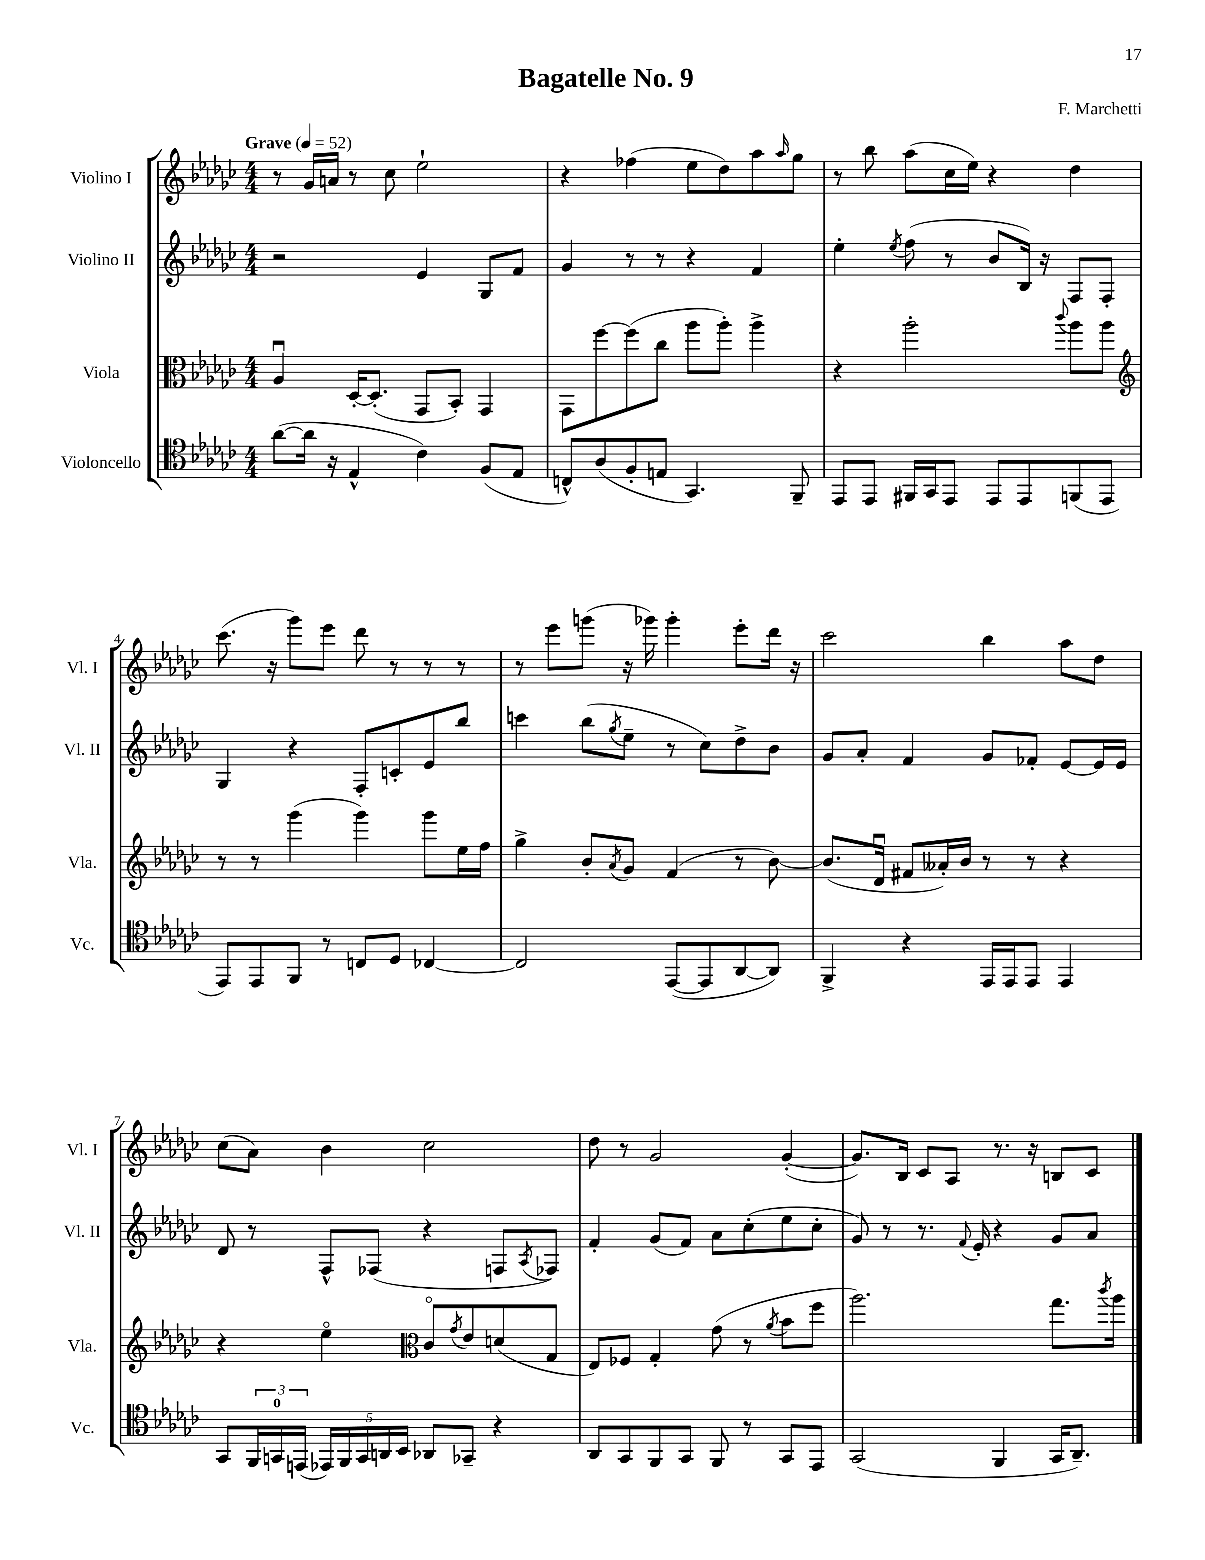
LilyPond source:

\header { title = "Bagatelle No. 9" composer = "F. Marchetti" }
<<
\new StaffGroup <<
\new Staff = "s0" \with { instrumentName = "Violino I" shortInstrumentName = "Vl. I" } {
    \clef treble \key ges \major \numericTimeSignature \time 4/4 \tempo "Grave" 4 = 52
    r8 ges'16 a'16 r8 ces''8 ees''2-! |
    r4 fes''4( ees''8 des''8) aes''8 \grace { aes''16 } ges''8 |
    r8 bes''8 aes''8( ces''16 ees''16) r4 des''4 |
    ces'''8.( r16 ges'''8) ees'''8 des'''8 r8 r8 r8 |
    r8 ees'''8 g'''8( r16 ges'''16) ges'''4-. ees'''8-. des'''16 r16 |
    ces'''2 bes''4 aes''8 des''8 |
    ces''8( aes'8) bes'4 ces''2 |
    des''8 r8 ges'2 ges'4~-.( |
    ges'8.) bes16 ces'8 aes8 r8. r16 b8 ces'8 \bar "|." |
}
\new Staff = "s1" \with { instrumentName = "Violino II" shortInstrumentName = "Vl. II" } {
    \clef treble \key ges \major \numericTimeSignature \time 4/4
    r2 ees'4 ges8 f'8 |
    ges'4 r8 r8 r4 f'4 |
    ees''4-. \acciaccatura { ees''8 } f''8( r8 bes'8 bes16) r16 f8 f8-. |
    ges4 r4 f8-. c'8-. ees'8 bes''8 |
    c'''4 bes''8( \acciaccatura { ges''8 } ees''8-- r8 ces''8) des''8-> bes'8 |
    ges'8 aes'8-. f'4 ges'8 fes'8-. ees'8~ ees'16 ees'16 |
    des'8 r8 f8-^ fes8( r4 f8 \acciaccatura { aes8 } fes8) |
    f'4-. ges'8( f'8) aes'8 ces''8-.( ees''8 ces''8-. |
    ges'8) r8 r8. \appoggiatura { f'8 } ees'16-. r4 ges'8 aes'8 \bar "|." |
}
\new Staff = "s2" \with { instrumentName = "Viola" shortInstrumentName = "Vla." } {
    \clef alto \key ges \major \numericTimeSignature \time 4/4
    aes4\downbow des16~-. des8.-.( ges,8 bes,8-.) ges,4 |
    ges,8 f''8~ f''8( ces''8 aes''8 aes''8-.) aes''4-> |
    r4 aes''2-. \appoggiatura { ces'''8 } aes''8 aes''8 |
    \clef treble r8 r8 ges'''4( ges'''4) ges'''8 ees''16 f''16 |
    ges''4-> bes'8-. \acciaccatura { aes'8 } ges'8 f'4( r8 bes'8~) |
    bes'8.( des'16\downbow fis'8 aeses'16-.) bes'16 r8 r8 r4 |
    r4 ees''4\flageolet \clef alto ces'8\flageolet \acciaccatura { ges'8 } ees'8 d'8( ges8 |
    ees8) fes8 ges4-. ges'8( r8 \acciaccatura { aes'8 } bes'8 f''8 |
    aes''2.) ges''8. \acciaccatura { ces'''8 } aes''16 \bar "|." |
}
\new Staff = "s3" \with { instrumentName = "Violoncello" shortInstrumentName = "Vc." } {
    \clef tenor \key ges \major \numericTimeSignature \time 4/4
    aes'8~( aes'16 r16 ees4-^ ces'4) f8( ees8 |
    c8-^) aes8( f8-. e8 ges,4.) f,8-- |
    ees,8 ees,8 fis,16 ges,16 ees,8 ees,8 ees,8 f,8( ees,8 |
    ees,8) ees,8 f,8 r8 c8 des8 ces4~ |
    ces2 ees,8~( ees,8 aes,8~ aes,8) |
    f,4-> r4 ees,16 ees,16 ees,8 ees,4 |
    ges,8 \tuplet 3/2 { f,16 g,16-0 e,16( } \tuplet 5/4 { ees,16) f,16 g,16 a,16 bes,16 } aes,8 ges,8-- r4 |
    aes,8 ges,8 f,8 ges,8 f,8 r8 ges,8 ees,8 |
    ges,2( f,4 ges,16 aes,8.--) \bar "|." |
}
>>
>>
